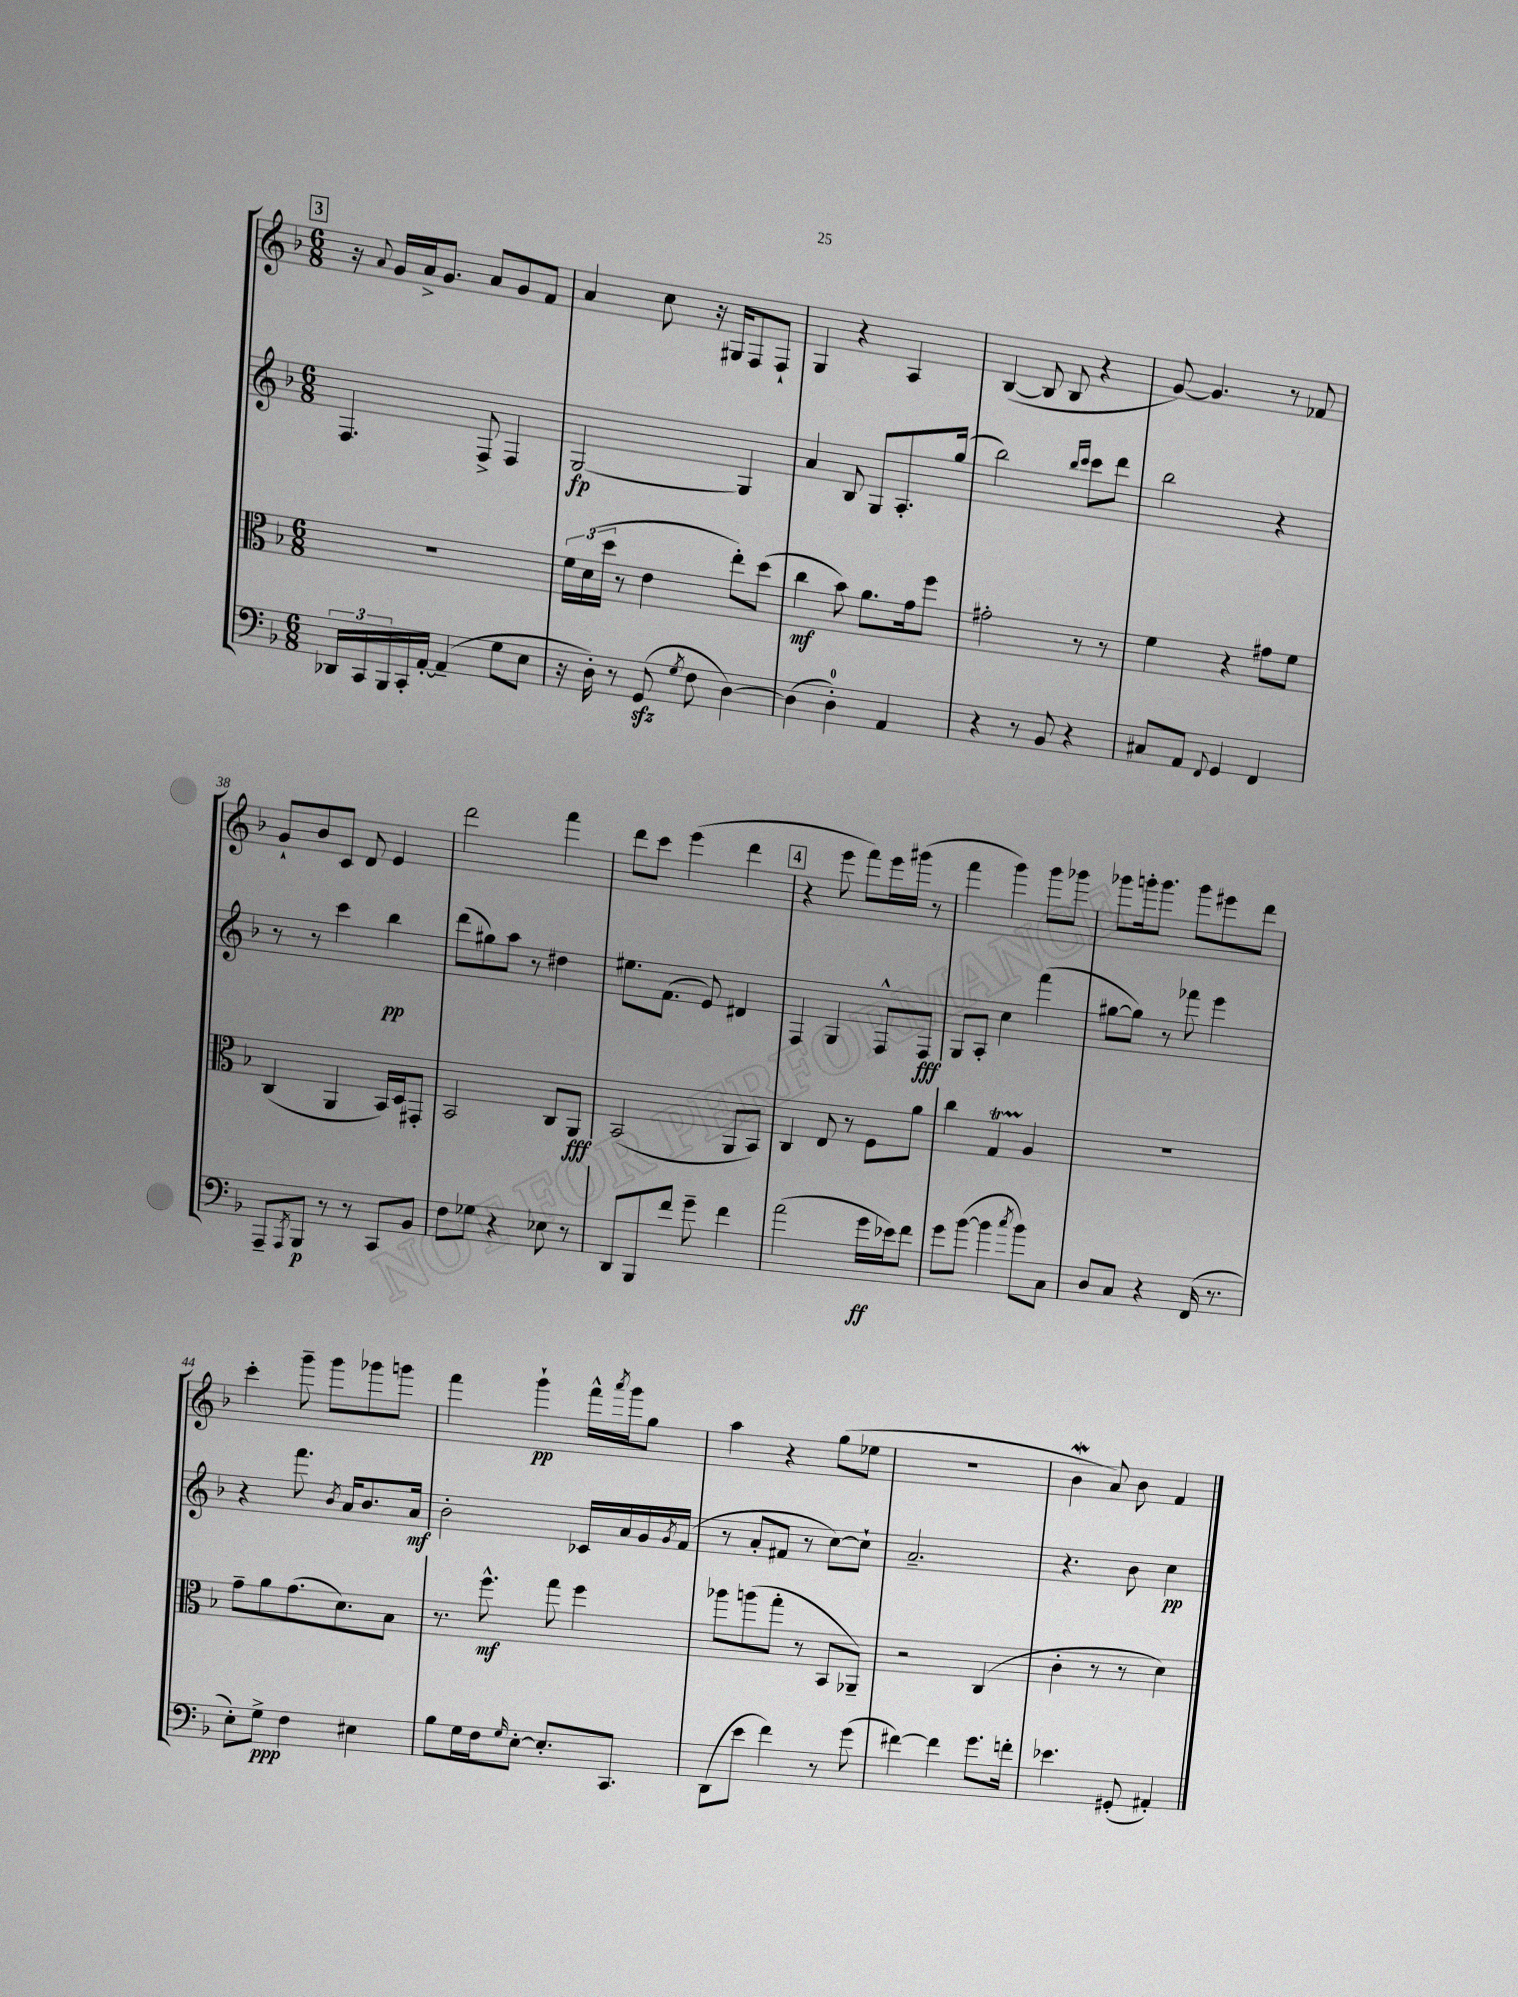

**kern	**kern	**kern	**kern
*staff4	*staff3	*staff2	*staff1
*clefF4	*clefC3	*clefG2	*clefG2
*k[b-]	*k[b-]	*k[b-]	*k[b-]
*M6/8	*M6/8	*M6/8	*M6/8
24DD-/LL	2.r	4.F/	16r
24CC/	.	.	.
.	.	.	8qqa/
.	.	.	16g/LL
24BBB-/	.	.	.
16CC'/	.	.	16a^/J
[16AA'/JJ	.	.	8.g/J
(4AA~/]	.	.	.
.	.	8F^/	8a/L
8G\L	.	4F/	8g/
8E\J	.	.	8f/J
=	=	=	=
16r	24f\LL	[2G/	4a/
.	(24d\	.	.
16D'\)	.	.	.
.	24dd\JJ	.	.
8r	8r	.	.
(8GG/	4e\	.	8cc\
8qG/	.	.	.
8F\	.	.	16r
.	.	.	16G#/LK
[4D\)	8ee'\L)	4G/]	8F/
.	(8dd\J	.	8F`/J
=	=	=	=
(4D\]	4cc\	4a/	4G/
4D'\)	8b-\)	8B-/	4r
.	8.a\L	8G/L	.
4AA/	.	8.A'/	4A/
.	16g\k	.	.
.	8ff\J	.	.
.	.	(16gg/Jk	.
=	=	=	=
4r	2g#'\	2bb-\)	([4B-/
8r	.	.	8B-/]
8BB-/	.	.	8B-/
.	.	16qqbb-/LL	.
.	.	16qqccc/JJ	.
4r	8r	8ccc\L	4r
.	8r	8ddd\J	.
=	=	=	=
8C#/L	4f\	2bb-\	[8g/)
8AA/J	.	.	4.g/]
8qqFF/	.	.	.
4GG/	4r	.	.
4FF/	8g#\L	4r	8r
.	8f\J	.	8f-/
=	=	=	=
8AAA~/L	(4C/	8r	8g`/L
8qAAA/	.	.	.
8BBB-/J	.	8r	8b-/
8r	4AA/	4ccc\	8c/J
8r	.	.	8d/
8CC/L	16BB-/LL)	4bb-\	4e/
.	16D/J	.	.
8BB-/J	8GG#'/J	.	.
=	=	=	=
8F\L	2BB-/	(8ddd\L	2ddd\
8G-\J	.	8gg#\)	.
4r	.	8aa\J	.
.	.	8r	.
8E-\	8C/L	4dd#\	4fff\
8r	8AA/J	.	.
=	=	=	=
8DD/L	(2BB-/	8.ee#\L	8ddd\L
8BBB-/	.	.	8ccc\J
.	.	(8.f\J	.
8f/J	.	.	(4eee\
8g~\	.	8e/)	.
4f\	8AA/L	4d#/	4ddd\
.	8BB-/J)	.	.
=	=	=	=
(2a\	4C/	4F/	4r
.	8E/	4G/	8eee\
.	8r	.	8fff\L)
16g\LL	8F\L	8F^^/L	16eee\L
16e-\J)	.	.	(16ggg#\JJ
8f\J	8a\J	8F/J	8r
=	=	=	=
8g\L	4cc\	8G/L	4fff\
([8b-\J	.	8A'/J	.
4b-\]	4G/	4cc\	4ggg\)
8qcc/	.	.	.
8b-\L)	4A/	(4fff\	8ggg\L
8C\J	.	.	8ggg-\J
=	=	=	=
8D/L	2.r	[8gg#\L	8ggg-\L
8C/J	.	8gg#\]J)	16ggg'\k
.	.	.	8.ggg\J
4r	.	8r	.
.	.	8fff-\	8ggg\L
(16FF/	.	4eee\	8eee#\
8.r	.	.	.
.	.	.	8ddd\J
=	=	=	=
8E'\L)	8g~\L	4r	4ccc'\
8G^\J	8a\	.	.
4F\	(8.g\	8.fff\	8ggg~\
.	.	.	8ggg\L
.	.	8qb-/	.
.	8.d\)	16a/LK	.
4E#\	.	8.b-/	8ggg-\
.	8B-\J	.	8ggg\J
.	.	16a/Jk	.
=	=	=	=
8B-\L	8.r	2b-'\	4fff\
16G\L	.	.	.
16F\J	8.ff^^\	.	.
16qqG/	.	.	.
[8E'\J	.	.	4ggg`\
8.E'/]L	8gg\	.	.
.	4ff\	16c-/LL	16fff^^\LL
.	.	.	8qaaa/
8.CC/J	.	16a/	16ggg\J
.	.	16g/	8gg\J
.	.	8qg/	.
.	.	(16f/JJ	.
=	=	=	=
(8DD\L	8aa-\L	8r	4aa\
8e\J	(8aa\	8a'/L	.
4f\)	8gg'\J	8f#/J	4r
.	8r	8r	.
8r	8BB-/L	[8cc\L)	(8gg\L
(8g\	8AA-~/J)	8cc`\]J	8ee-\J
=	=	=	=
[4f#\)	2r	2.a~/	2.r
4f#\]	.	.	.
8.g\L	(4C/	.	.
16f'\Jk	.	.	.
=	=	=	=
4.e-\	4c'\	4.r	4b-\
.	8r	.	8a/)
(8GG#'/	8r	8b-\	8b-\
4AA#'/)	4d\)	4cc\	4f/
==	==	==	==
*-	*-	*-	*-
